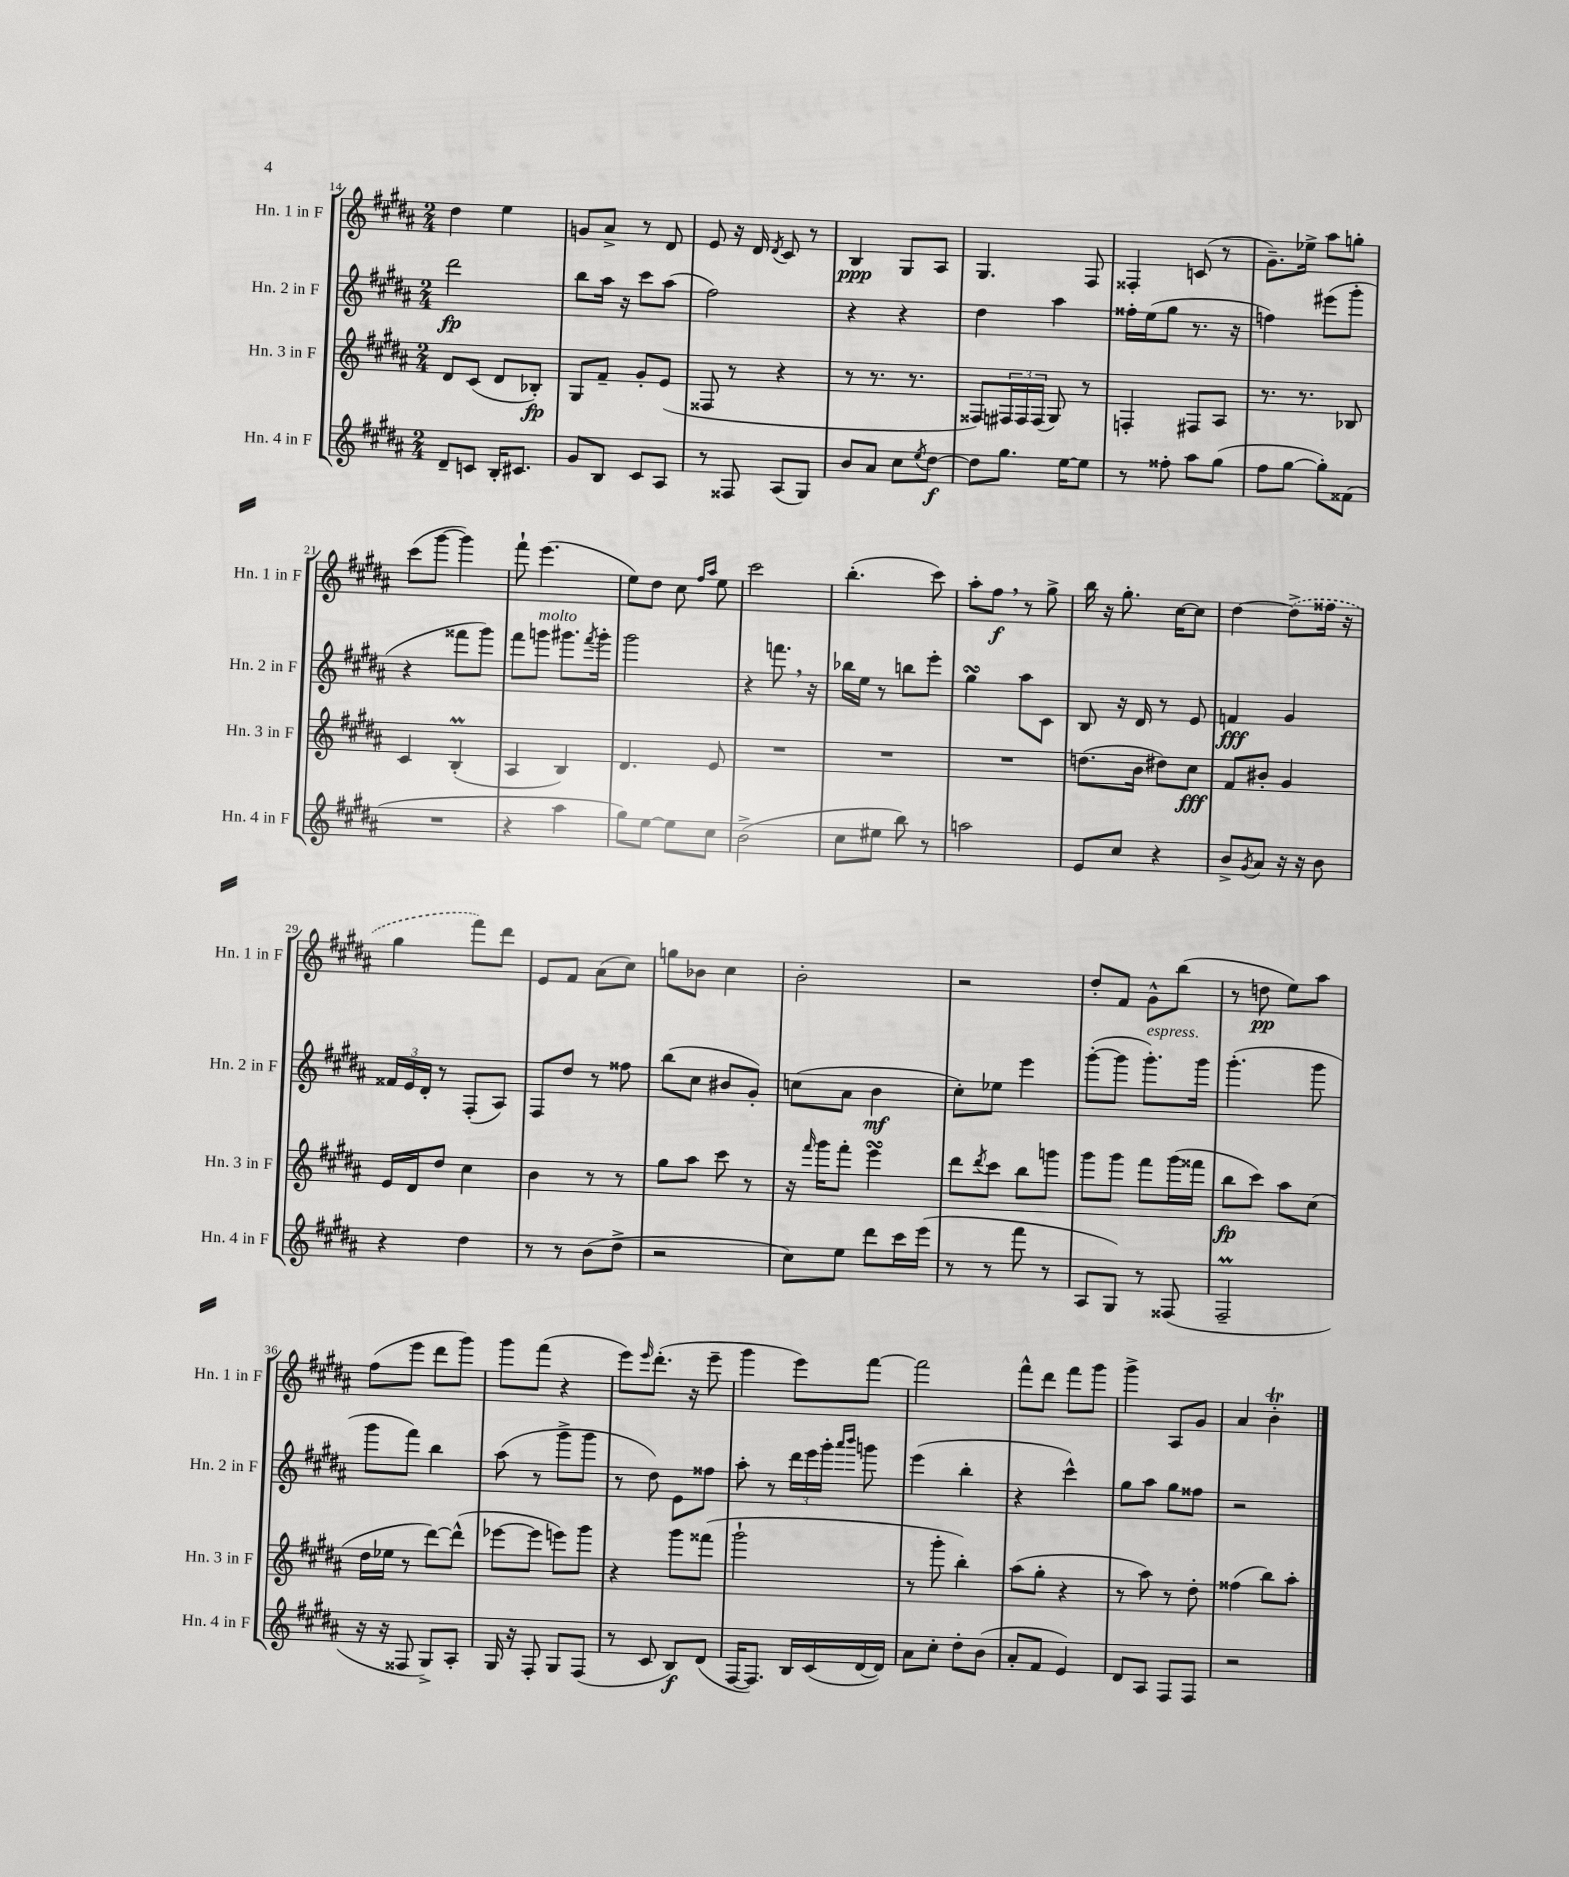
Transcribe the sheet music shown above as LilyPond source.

<<
\new StaffGroup <<
\new Staff = "s0" \with { instrumentName = "Hn. 1 in F" shortInstrumentName = "Hn. 1 in F" } {
    \clef treble \key b \major \numericTimeSignature \time 2/4
    dis''4 e''4 |
    g'8 ais'8-> r8 dis'8 |
    e'8 r16 dis'16 \acciaccatura { dis'8 } cis'8 r8 |
    b4\ppp gis8 ais8 |
    gis4. fis8 |
    fisis4-. c'8( r8 |
    gis'8.--) ees''16-> ais''8 g''8-. |
    cis'''8( gis'''8~ gis'''4) |
    fis'''8-! e'''4.( |
    e''8) dis''8 cis''8 \grace { fis''16 ais''16 } e''8 |
    cis'''2 |
    b''4.-.( cis'''8) |
    ais''8-. fis''8\f \breathe r8 gis''8-> |
    b''16 r16 gis''8.-. cis''16~ cis''8 |
    dis''4~ \once \slurDashed dis''8->( fisis''16 r16 |
    gis''4 fis'''8) dis'''8 |
    e'8 fis'8 ais'8( cis''8) |
    g''8 bes'8 cis''4 |
    b'2-. |
    r2 |
    dis''8-. fis'8 gis'8-^ b''8( |
    r8 d''8\pp e''8) ais''8 |
    fis''8( e'''8 dis'''8 gis'''8) |
    gis'''8 fis'''8( r4 |
    e'''8) \grace { e'''16 } dis'''8.-.( r16 e'''8-- |
    gis'''4 e'''8) fis'''8~ |
    fis'''2 |
    fis'''8-^ dis'''8 fis'''8 gis'''8 |
    gis'''4-> ais8 gis'8 |
    ais'4 b'4-.\trill \bar "|." |
}
\new Staff = "s1" \with { instrumentName = "Hn. 2 in F" shortInstrumentName = "Hn. 2 in F" } {
    \clef treble \key b \major \numericTimeSignature \time 2/4
    dis'''2\fp |
    b''8 ais''16 r16 cis'''8 ais''8( |
    fis''2) |
    r4 r4 |
    dis''4 ais''4 |
    fisis''16-. e''16( gis''8 r8. r16 |
    f''4) eis'''8( gis'''8-. |
    r4 fisis'''8 gis'''8) |
    fis'''8 g'''8^\markup { \italic "molto" } gis'''8. \acciaccatura { fis'''8 } gis'''16-. |
    gis'''2 |
    r4 f'''8. \breathe r16 |
    bes''16 e''16 r8 b''8 e'''8-. |
    gis''4\turn ais''8 cis'8 |
    b8 r16 dis'16 r8 e'8 |
    f'4\fff gis'4 |
    \tuplet 3/2 { fisis'16 e'16 dis'16-. } r8 fis8-.( ais8) |
    fis8 dis''8 r8 fisis''8 |
    b''8( cis''8 bis'8 gis'8-.) |
    c''8( ais'8 b'4\mf |
    cis''8-.) ees''8 e'''4 |
    gis'''8~-.( gis'''8 gis'''8.-.^\markup { \italic "espress." }) gis'''16 |
    gis'''4.-.( gis'''8 |
    gis'''8 fis'''8) b''4 |
    ais''8( r8 gis'''8-> gis'''8 |
    r8 dis''8) e'8 fisis''8 |
    ais''8-. r8 \tuplet 3/2 { dis'''16 e'''16 gis'''16-. } \grace { ais'''16 b'''16 } g'''8 |
    e'''4( b''4-. |
    r4 cis'''4-^) |
    gis''8 ais''8 gis''8 fisis''8 |
    r2 \bar "|." |
}
\new Staff = "s2" \with { instrumentName = "Hn. 3 in F" shortInstrumentName = "Hn. 3 in F" } {
    \clef treble \key b \major \numericTimeSignature \time 2/4
    dis'8 cis'8( dis'8 bes8-.\fp) |
    gis8 fis'8-- gis'8-. e'8( |
    fisis8 r8 r4 |
    r8 r8. r8. |
    fisis8) \tuplet 3/2 { fis16 fis16 fis16( } gis8) r8 |
    f4-. fis8 ais8 |
    r8. r8. bes8 |
    cis'4 b4-.\prall( |
    ais4 b4) |
    dis'4. e'8 |
    R2 |
    R2 |
    R2 |
    d''8.( b'16 dis''8) cis''8\fff |
    fis'8 bis'8-. gis'4 |
    e'16 dis'16 dis''8 cis''4 |
    b'4 r8 r8 |
    gis''8 ais''8 cis'''8 r8 |
    r16 \grace { fis'''16 } gis'''16 fis'''8-. e'''4\turn |
    dis'''8 \acciaccatura { dis'''8 } cis'''8 b''8 g'''8 |
    gis'''8 gis'''8 fis'''8 gis'''16( fisis'''16 |
    b''8\fp cis'''8) ais''8 cis''8( |
    dis''16 ees''16 r8 dis'''8~) dis'''8-^( |
    ees'''8~ ees'''8 e'''8) gis'''8 |
    r4 gis'''8 fisis'''8( |
    gis'''2-! |
    r8 gis'''8-. b''4-.) |
    ais''8( gis''8-. r4 |
    r8 ais''8) r8 dis''8-. |
    fisis''4( b''8) ais''8-. \bar "|." |
}
\new Staff = "s3" \with { instrumentName = "Hn. 4 in F" shortInstrumentName = "Hn. 4 in F" } {
    \clef treble \key b \major \numericTimeSignature \time 2/4
    dis'8-- c'8 b16-. cis'8. |
    gis'8 b8 cis'8 ais8 |
    r8 fisis8 ais8( gis8) |
    b'8 ais'8 cis''8 \acciaccatura { e''8 } dis''8~\f |
    dis''8 gis''8. e''16~ e''8 |
    r8 fisis''8-. ais''8 gis''8( |
    fis''8 gis''8~ gis''8-.) fisis'8( |
    R2 |
    r4 ais''4 |
    gis''8) e''8~ e''8 cis''8 |
    b'2->( |
    cis''8 eis''8 b''8) r8 |
    a''2 |
    e'8 cis''8 r4 |
    b'8-> \acciaccatura { gis'8 } ais'8 r16 r16 b'8 |
    r4 dis''4 |
    r8 r8 b'8( dis''8-> |
    r2 |
    cis''8) e''8 dis'''8 cis'''16 e'''16( |
    r8 r8 fis'''8 r8 |
    ais8 gis8) r8 fisis8( |
    fis2--\prall |
    r16 r16 fisis8 gis8->) ais8-. |
    gis16 r16 fis8-. gis8 fis8( |
    r8 cis'8 b8\f) dis'8( |
    fis16~ fis8.) b16 cis'16( dis'16~ dis'16) |
    ais'8 cis''8-. dis''8-. b'8( |
    ais'8-. fis'8 e'4) |
    dis'8 ais8 fis8 fis8 |
    r2 \bar "|." |
}
>>
>>
\layout { \context { \Score currentBarNumber = #14 } }
